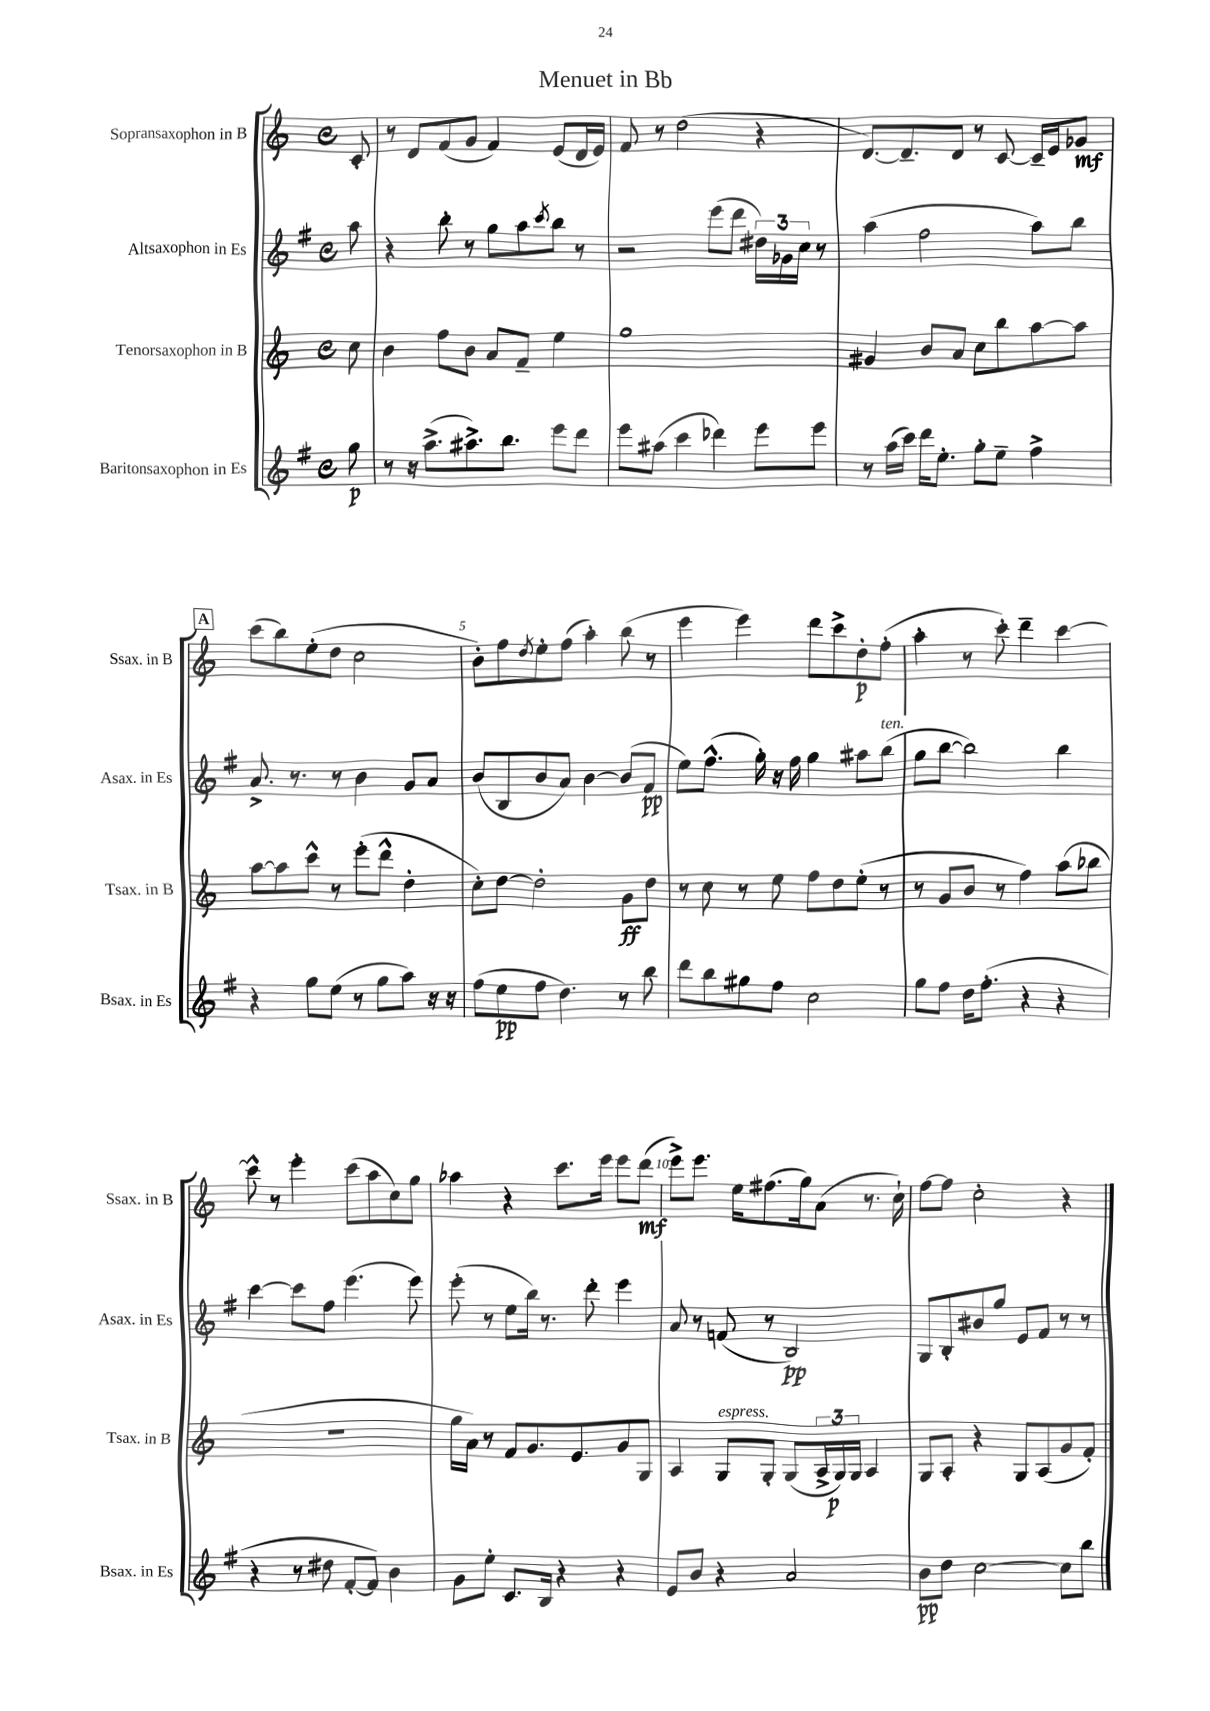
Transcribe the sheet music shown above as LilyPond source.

\header { title = "Menuet in Bb" }
<<
\new StaffGroup <<
\new Staff = "s0" \with { instrumentName = "Sopransaxophon in B" shortInstrumentName = "Ssax. in B" } {
    \clef treble \key c \major \defaultTimeSignature \time 4/4 \partial 8
    c'8-. |
    r8 d'8 f'8( g'8 f'4) e'8( d'16 e'16) |
    f'8 r8 d''2( r4 |
    d'8.~) d'8.-- d'8 r8 c'8~ c'16-- e'16 ges'8\mf |
    \mark \markup { \box "A" } c'''8( b''8) e''8-.( d''8 c''2 |
    b'8-.) f''8 \acciaccatura { d''8 } e''8-. f''8( a''4-.) b''8( r8 |
    e'''4 e'''4) d'''8 c'''8-> d''8-.\p f''8-.( |
    a''4-. r8 c'''8-.) d'''4-- c'''4~ |
    c'''8-^ r8 e'''4-. c'''8( a''8 c''8) g''8 |
    aes''4 r4 c'''8. e'''16 e'''8 d'''8\mf( |
    e'''8->) e'''8. e''16 fis''8.( g''16) a'8( r8. c''16-!) |
    f''8~ f''8 c''2-. r4 \bar "|." |
}
\new Staff = "s1" \with { instrumentName = "Altsaxophon in Es" shortInstrumentName = "Asax. in Es" } {
    \clef treble \key g \major \defaultTimeSignature \time 4/4 \partial 8
    a''8 |
    r4 b''8-. r8 g''8 a''8 \acciaccatura { c'''8 } b''8 r8 |
    r2 e'''8( d'''8 \tuplet 3/2 { dis''16) ges'16 c''16 } r8 |
    a''4( fis''2 a''8) b''8 |
    \mark \markup { \box "A" } a'8.-> r8. r8 b'4 g'8 a'8 |
    b'8( b8 b'8 a'8) b'4~ b'8( fis'8\pp |
    e''8) fis''8.-^( g''16-.) r16 fis''16 g''4 ais''8 b''8^\markup { \italic "ten." }( |
    g''8 b''8~ b''2) b''4 |
    c'''4~ c'''8 fis''8 e'''4.( e'''8) |
    e'''8-.( r8 e''8 b''16) r8. d'''8-. e'''4 |
    a'8 r8 f'8( r8 b2\pp) |
    g8 b8-. bis'8 g''8 e'8 fis'8 r8 r8 \bar "|." |
}
\new Staff = "s2" \with { instrumentName = "Tenorsaxophon in B" shortInstrumentName = "Tsax. in B" } {
    \clef treble \key c \major \defaultTimeSignature \time 4/4 \partial 8
    c''8 |
    b'4 f''8 b'8 a'8 f'8-- e''4 |
    g''1 |
    gis'4 b'8 a'8 c''8 b''8 a''8~ a''8 |
    \mark \markup { \box "A" } a''8~ a''8 c'''8-^ r8 e'''8-.( d'''8-^ d''4-. |
    c''8-.) d''8~ d''2-. g'8\ff d''8 |
    r8 c''8 r8 e''8 f''8 d''8 e''8-.( r8 |
    r8 g'8 b'8 r8 f''4) a''8( bes''8 |
    R1 |
    g''16 a'16) r8 f'8 g'8. e'8. g'8 g8 |
    a4 g8^\markup { \italic "espress." } g8-. g8( \tuplet 3/2 { a16-> g16\p) g16 } a4 |
    g8 a8-. r4 g8 a8( g'8 f'8-.) \bar "|." |
}
\new Staff = "s3" \with { instrumentName = "Baritonsaxophon in Es" shortInstrumentName = "Bsax. in Es" } {
    \clef treble \key g \major \defaultTimeSignature \time 4/4 \partial 8
    g''8\p |
    r8 r16 a''8.->( ais''8.->) b''8. e'''8 d'''8 |
    e'''8 ais''8( c'''4 des'''4) e'''8 e'''8 |
    r8 a''16( c'''16) d'''16 e''8.-. g''8-. e''8-- fis''4-> |
    \mark \markup { \box "A" } r4 g''8 e''8( r8 g''8 a''8) r16 r16 |
    fis''8( e''8\pp fis''8 d''4.) r8 b''8 |
    d'''8 b''8 gis''8 fis''8 c''2 |
    g''8 fis''8 d''16 fis''8.-.( r4 r4 |
    r4 r8 dis''8 fis'8~-. fis'8) b'4 |
    g'8 e''8-. c'8. b16 r4 r4 |
    e'8 b'8 r4 a'2 |
    b'8\pp d''8 c''2~ c''8 b''8 \bar "|." |
}
>>
>>
\layout { \context { \Score \override BarNumber.break-visibility = ##(#f #t #t) barNumberVisibility = #(every-nth-bar-number-visible 5) } }
